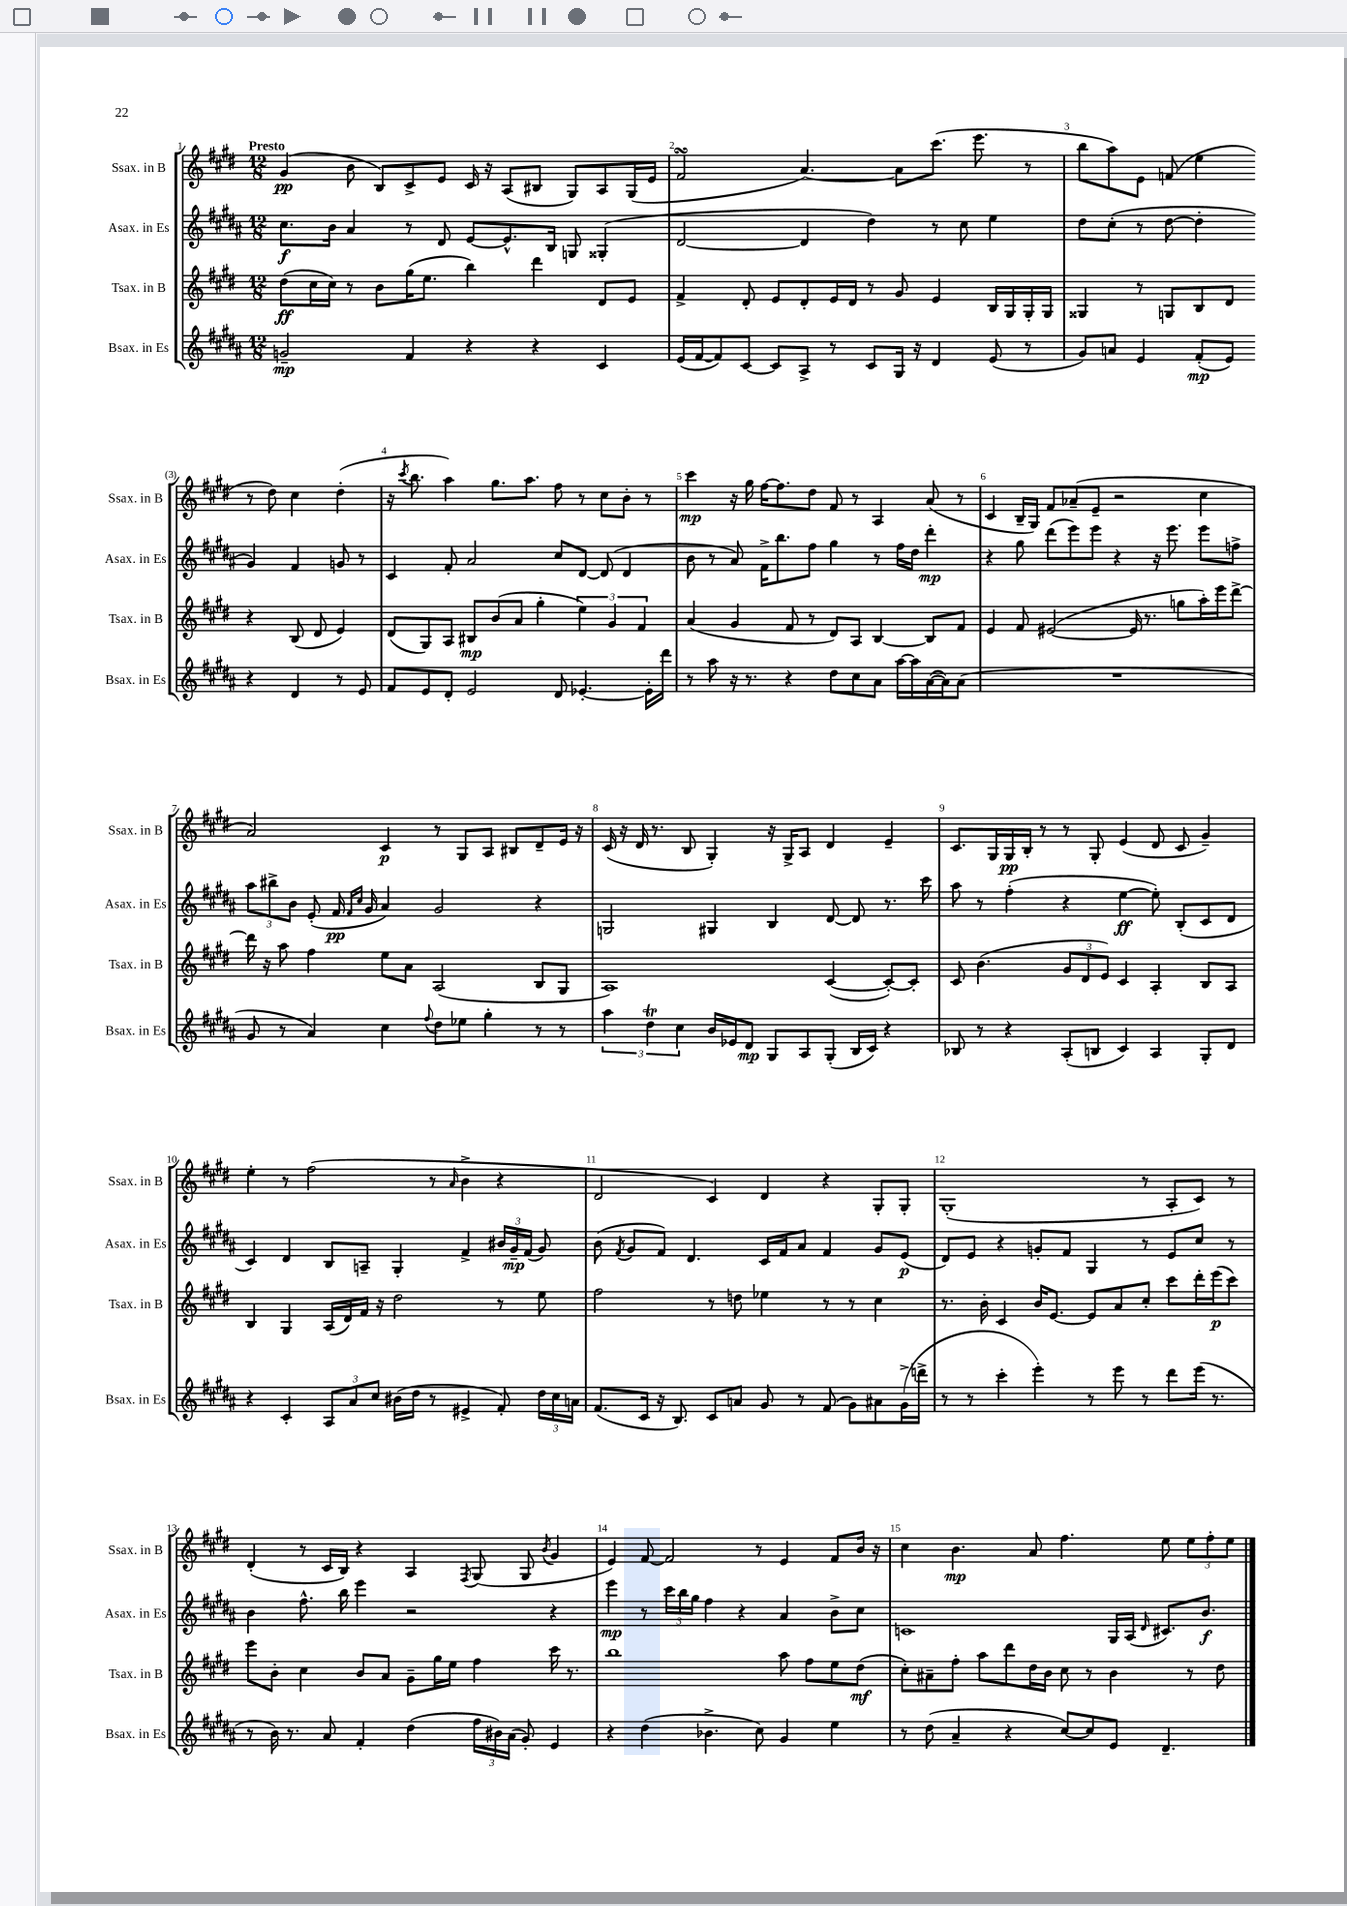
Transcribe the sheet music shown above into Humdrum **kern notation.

**kern	**kern	**kern	**kern
*staff4	*staff3	*staff2	*staff1
*clefG2	*clefG2	*clefG2	*clefG2
*k[f#c#g#d#a#]	*k[f#c#g#d#]	*k[f#c#g#d#a#]	*k[f#c#g#d#]
*M12/8	*M12/8	*M12/8	*M12/8
2g~/	(8dd#\L	8.cc#\L	(4g#/
.	16cc#\L	.	.
.	16cc#\JJ)	16b\Jk	.
.	8r	4a#/	8b\
.	8b\L	.	8B/L)
4f#/	(16gg#\K	8r	8c#^/
.	8.ee\J	.	.
.	.	8d#/	8e/J
4r	4bb\)	[8e/L	16c#/
.	.	.	16r
.	.	8.e^^/]	(8A/L
4r	4ddd#\	.	8B#/J
.	.	16B/Jk	.
.	.	8G/	8G#/L)
4c#/	8d#/L	(4G##'/	8A/
.	8e/J	.	(16G#/L
.	.	.	16e/JJ
=	=	=	=
(16e/LL	4f#^/	[2d#/	2f#/
[16f#/J	.	.	.
8f#/])	.	.	.
[8c#/J	8d#'/	.	.
8c#/]L	8e/L	.	.
8A#^/J	8d#'/	4d#/]	[4.a/)
8r	16e/L	.	.
.	16d#/JJ	.	.
8c#/L	8r	4dd#\)	.
16G#/Jk	8g#/	.	8a\]L
16r	.	.	.
4d#/	4e/	8r	(8.ccc#\J
.	.	8cc#\	.
.	.	.	8.eee\
(8e/	16B/LL	4ee\	.
.	16G#/	.	.
8r	16G#'/	.	8r
.	16G#/JJ	.	.
=	=	=	=
8g#/L)	4G##/	8dd#\L	8bb\L
8a/J	.	(8cc#'\J	8aa\)
4e/	8r	8r	8e\J
.	8G/L	[8dd#\	(8f/
(8f#'/L	8B/	4dd#'\]	4ee\
8e/J)	8d#/J	.	.
4r	4r	4g#/)	8r
.	.	.	8dd#\)
4d#/	(8B/	4f#/	4cc#\
.	8d#/	.	.
8r	4e/)	8g/	(4dd#'\
8e/	.	8r	.
=	=	=	=
8f#/L	(8d#/L	4c#/	16r
.	.	.	8qccc#/
.	.	.	8.bb\
8e/	8G#/)	.	.
8d#'/J	8A/J	8f#'/	4aa\)
2e/	8B#/L	2a#/	.
.	(8b/	.	8.gg#\L
.	8a/J	.	.
.	.	.	8.aa\J
.	4gg#'\	.	.
8d#/	.	8cc#/L	8ff#\
[4.e-'/	6ee\)	[8d#/J	8r
.	.	(8d#/]	8cc#\L
.	6g#/	.	.
.	.	4d#/	8b'\J
.	6f#/	.	.
16e-'\]LL	.	.	8r
16ddd#\JJ	.	.	.
=	=	=	=
8r	(4a/	8b\	4ccc#\
8aa#\	.	8r	.
16r	4g#/	8a#/)	16r
8.r	.	.	16gg#\
.	.	16f#^\LK	[16ff#\LK
.	.	8.bb\	8.ff#\]
4r	8f#/	.	.
.	8r	8ff#\J	8dd#\J
8dd#\L	8d#/L)	4gg#\	8f#/
8cc#\	8A/J	.	8r
8a#\J	[4B/	8r	4A/
[16aa#\LL	.	16ff#\LL	.
16aa#\]	.	16dd#\JJ	.
([16a#\	8B/]L	4ddd#'\	(8a/
16a#\]J)	.	.	.
(8a#\J	8f#/J	.	8r
=	=	=	=
1.r	4e/	4r	4c#/
.	8f#/	8gg#\	16B~/LL
.	.	.	16G#/JJ)
.	([2e#/	(8ddd#\L	8f#/L
.	.	8eee\)	(8a-~/
.	.	8eee\J	8e~/J
.	.	4r	2r
.	16e#/]	.	.
.	8.r	.	.
.	.	16r	.
.	.	8.eee\	.
.	8gg\L	.	.
.	16aa'\L)	8eee\L	4cc#\
.	16eee\J	.	.
.	[8ddd#^\J	8ff^\J	.
=	=	=	=
8g#/	16ddd#\]	12aa#\L	2a/)
.	16r	.	.
.	.	12bb#^\	.
8r	8aa\	.	.
.	.	12b\J	.
4a#/)	4ff#\	(8e'/	.
.	.	16f#/	.
.	.	16qqf#/LL	.
.	.	16qqcc#/JJ	.
.	.	16g#/	.
4cc#\	8ee\L	4a#/)	4c#/
.	8a\J	.	.
8qqff#/	.	.	.
8dd#\L	(2A/	2g#/	8r
8ee-\J	.	.	8G#/L
4gg#'\	.	.	8A/J
.	.	.	8B#/L
8r	8B/L	4r	8d#~/
8r	8G#/J	.	16e/Jk
.	.	.	16r
=	=	=	=
6aa#\	1A)	2G/	(16c#/
.	.	.	16r
.	.	.	16d#/
6dd#\	.	.	.
.	.	.	8.r
6cc#\	.	.	.
.	.	.	8B/
16b/LL	.	4G#/	4G#'/)
16e-/J	.	.	.
8d#/J	.	.	.
8G#/L	.	4B/	16r
.	.	.	16G#^/LK
8A#/	.	.	8A/J
(8G#'/J	([4c#/	[8d#/	4d#/
16B/LL	.	8d#/]	.
16c#/JJ)	.	.	.
4r	8c#'/_L)	8.r	4e~/
.	8c#'/]J	.	.
.	.	16ccc#\	.
=	=	=	=
8B-/	8c#/	8aa#\	8.c#/L
8r	(4.b\	8r	.
.	.	.	16G#/L
4r	.	(4ff#'\	16G#/
.	.	.	16B'/JJ
.	.	.	8r
(8A#'/L	12g#/L	4r	8r
.	12d#/	.	.
8B/J	.	.	8G#'/
.	12e/J)	.	.
4c#/)	4c#/	[4ee\	(4e/
4A#/	4A'/	8ee'\])	8d#/
.	.	(8B'/L	8c#/
8G#'/L	8B/L	8c#/	4g#~/)
8d#/J	8A/J	8d#/J	.
=	=	=	=
4r	4B/	4c#/)	4ee'\
4c#'/	4G#/	4d#/	8r
.	.	.	(2ff#\
12A#/L	(16A/LL	8B/L	.
.	16d#/)	.	.
12a#/	.	.	.
.	16f#/JJ	8A~/J	.
12cc#/J	.	.	.
.	16r	.	.
(16b#\LL	2dd#\	4G#'/	.
16dd#\JJ	.	.	.
8r	.	.	8r
.	.	.	16qqa/
4e#^/	.	4f#^/	4b^\
8f#'/)	8r	24b#/LL	4r
.	.	24g#~/	.
.	.	(24f#/JJ	.
24dd#\LL	8ee\	8g#/)	.
24cc#\	.	.	.
24a\JJ	.	.	.
=	=	=	=
(8.f#/L	2ff#\	(8b\	2d#/
.	.	8qf#/	.
.	.	8g#/L	.
16c#/Jk	.	.	.
16r	.	8f#/J)	.
8.B/)	.	.	.
.	.	4.d#/	.
8c#/L	8r	.	4c#/)
8a/J	8dd\	.	.
8g#/	4ee-\	16c#/LL	4d#/
.	.	16f#/J	.
8r	.	8a#/J	.
(8f#/	8r	4f#/	4r
8g#\L)	8r	.	.
8a#\	4cc#\	8g#/L	8G#'/L
(16g#^\L	.	(8e/J	8G#'/J
16ddd^\JJ	.	.	.
=	=	=	=
8r	8.r	8d#/L)	(1G#'
8r	.	8e/J	.
.	16b'\	.	.
4ccc#'\	4c#/	4r	.
4eee'\)	16b/LK	8g'/L	.
.	[8.e/J	.	.
.	.	8f#/J	.
8r	8e/]L	4G#/	.
8eee\	8a/	.	.
8r	8cc#'/J	8r	8r
8ddd#\L	8ccc#\L	8e/L	8A'/L
(16eee\Jk	16ddd#'\L	8cc#/J	8c#/J)
8.r	(16eee\J	.	.
.	8ccc#\J)	8r	8r
=	=	=	=
8r	8eee\L	4b\	(4d#'/
16b\)	8b'\J	.	.
8.r	.	.	.
.	4cc#\	8.ff#^^\	8r
8a#/	.	.	16c#/LL
.	.	16bb\	16B/JJ)
4f#'/	8b/L	4eee\	4r
.	8a/J	.	.
(4dd#\	8g#~\L	2r	4A/
.	16gg#\L	.	.
.	16ee\JJ	.	.
.	.	.	8qF#/
24ff#\LL	4ff#\	.	(8G#/
24b#\)	.	.	.
(24a#\JJ	.	.	.
8g#'/)	.	.	8G#/
.	.	.	8qb/
4e/	16ccc#\	4r	4g#/
.	8.r	.	.
=	=	=	=
4r	1bb	4eee\	4e/)
(4dd#\	.	8r	[8f#/
.	.	24ccc#\LL	2f#/]
.	.	24bb\	.
.	.	24gg#\JJ	.
4.b-^\	.	4ff#\	.
.	.	4r	.
8cc#\)	.	.	8r
4g#/	8aa\	4a#/	4e/
.	8ff#\L	.	.
4ee\	8ee\	8b^\L	8f#/L
.	(8dd#\J	8cc#\J	16b/Jk
.	.	.	16r
=	=	=	=
8r	8cc#'\L)	1c	4cc#\
(8dd#\	8a#~\	.	.
4a#~/	8ff#'\J	.	4.b\
.	8aa\L	.	.
4r	8ddd#\	.	.
.	16dd#\L	.	8a/
.	16b\JJ	.	.
[8cc#/L)	8cc#\	.	4.ff#\
8cc#/]	8r	.	.
8e/J	4b\	16G#/LL	.
.	.	(16A#/JJ	.
.	.	16qqd#/	.
4.d#~/	.	8.c#/L)	8ee\
.	8r	.	12ee\L
.	.	8.b/J	.
.	.	.	12ff#'\
.	8dd#\	.	.
.	.	.	12ee\J
==	==	==	==
*-	*-	*-	*-
